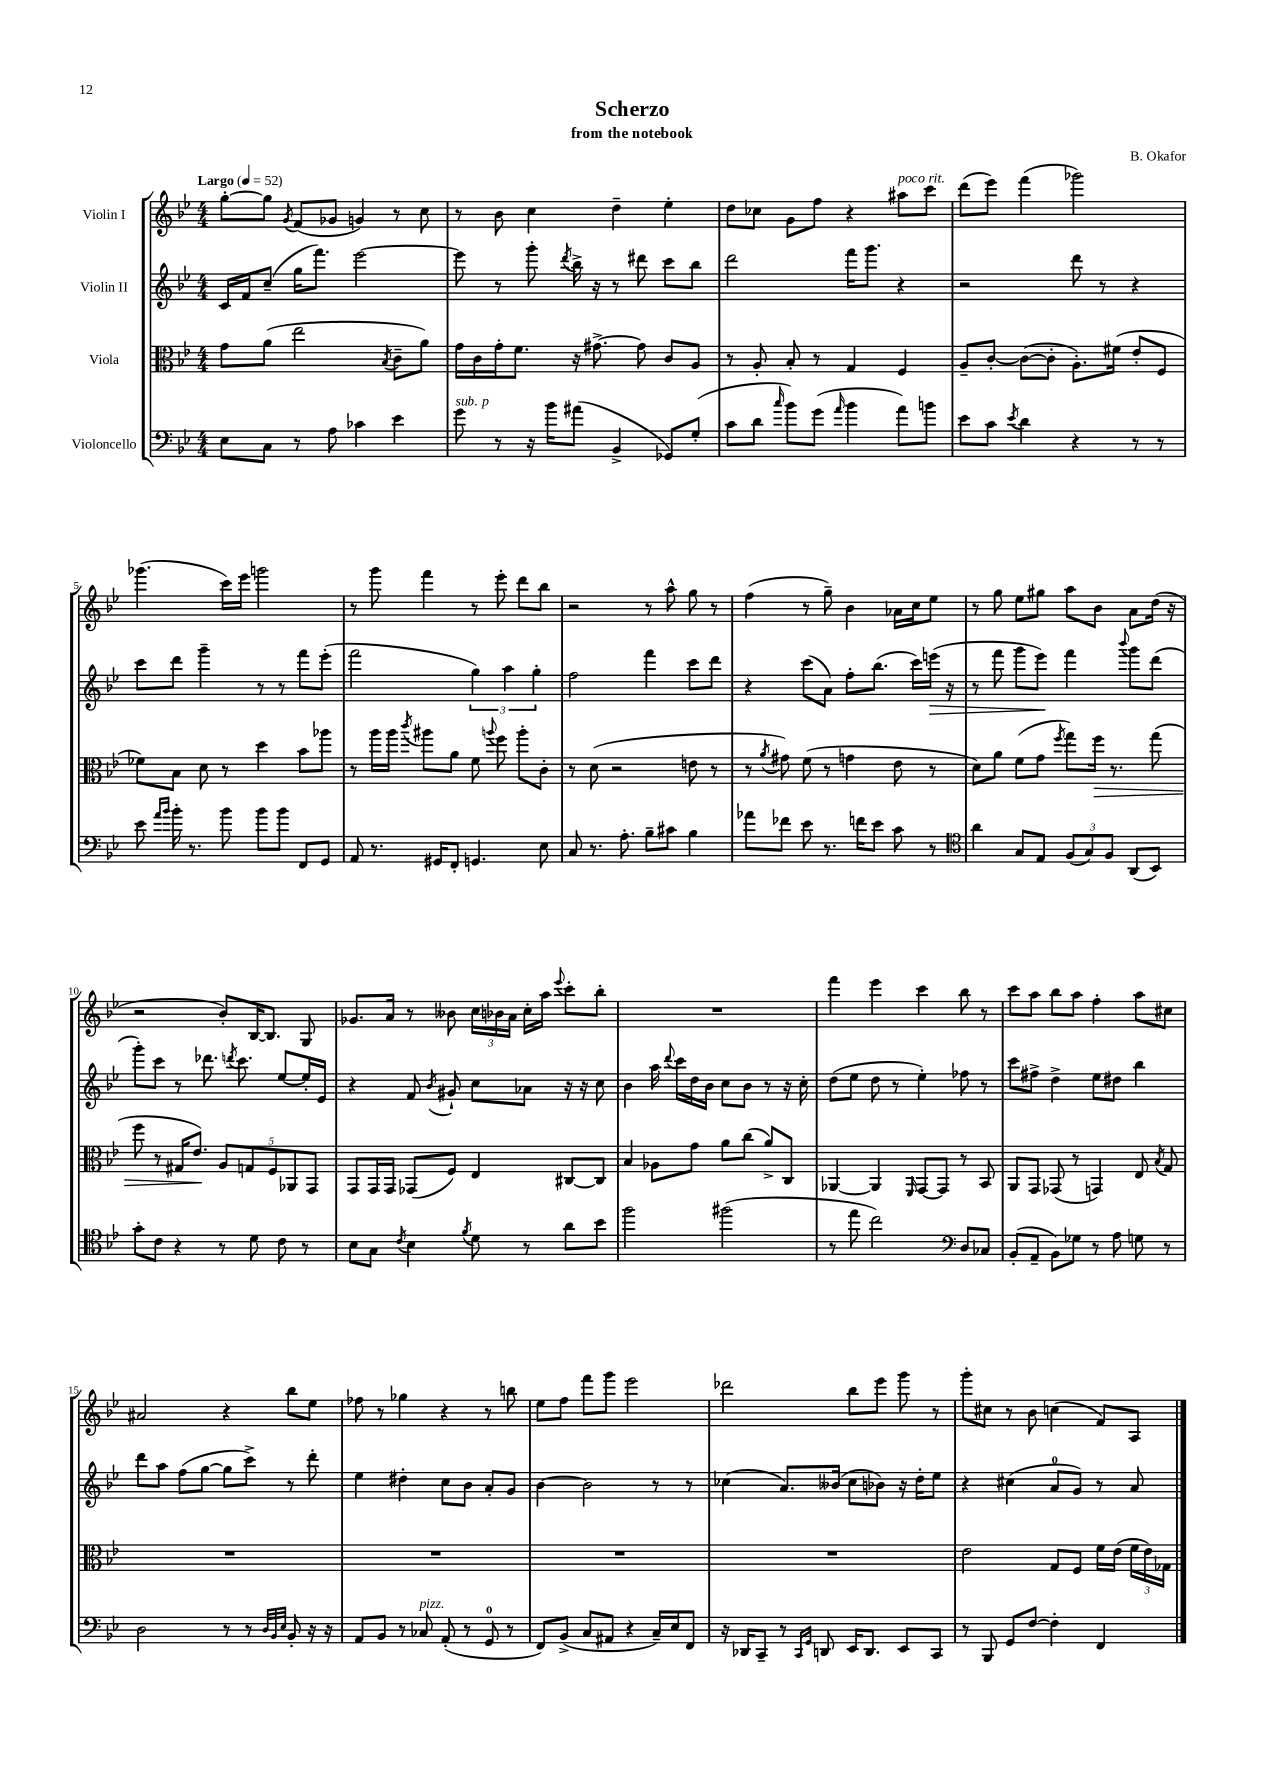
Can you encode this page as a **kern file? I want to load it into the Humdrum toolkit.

**kern	**kern	**dynam	**kern	**dynam	**kern
*part4	*part3	*part3	*part2	*part2	*part1
*staff4	*staff3	*staff3	*staff2	*staff2	*staff1
*I"Violoncello	*I"Viola	*	*I"Violin II	*	*I"Violin I
*clefF4	*clefC3	*	*clefG2	*	*clefG2
*k[b-e-]	*k[b-e-]	*	*k[b-e-]	*	*k[b-e-]
*M4/4	*M4/4	*	*M4/4	*	*M4/4
*MM52	*MM52	*	*MM52	*	*MM52
=1	=1	=1	=1	=1	=1
!	!	!	!	!	!LO:TX:a:B:t=Largo
8E-\L	8g\L	.	16c/LL	.	[8gg'\L
.	.	.	16f/J	.	.
8C\J	(8a\J	.	(8cc~/J	.	8gg\J]
.	.	.	.	.	8qg/
8r	2ee-\	.	16gg\KL	.	(8f/L
.	.	.	8.fff\J)	.	.
8A\	.	.	.	.	8g-X/J
4c-X\	.	.	[2eee-\	.	4gn/)
.	8qB-/	.	.	.	.
4e-\	8c~\L	.	.	.	8r
.	8a\J)	.	.	.	8cc\
=2	=2	=2	=2	=2	=2
!LO:TX:a:i:t=sub. p	!	!	!	!	!
8g\	16g\LL	.	8eee-\]	.	8r
.	16c\	.	.	.	.
8r	16g'\J	.	8r	.	8b-\
.	8.f\J	.	.	.	.
16r	.	.	8ggg'\	.	4cc\
16b-\KL	.	.	.	.	.
.	.	.	8qddd/	.	.
(8a#X\J	16r	.	16bb-^\	.	.
.	[8.g#X^\	.	16r	.	.
4BB-^/	.	.	8r	.	4dd~\
.	8g#\]	.	8ddd#X\	.	.
8GG-X/L)	8c/L	.	8ccc\L	.	4ee-'\
(8G'/J	8A/J	.	8bb-\J	.	.
=3	=3	=3	=3	=3	=3
8c\L	8r	.	2ddd\	.	8dd\L
8d\J	8A'/	.	.	.	8cc-X\J
16qqcc/	.	.	.	.	.
8b-\L)	8B-'/	.	.	.	8g\L
(8g\J	8r	.	.	.	8ff\J
16qqa/	.	.	.	.	.
4b-\	4G/	.	16fff\KL	.	4r
.	.	.	8.ggg\J	.	.
!	!	!	!	!	!LO:TX:a:i:t=poco rit.
8a\L)	4F/	.	4r	.	8aa#X\L
8bn\J	.	.	.	.	8ccc\J
=4	=4	=4	=4	=4	=4
8e-\L	8A~/L	.	2r	.	(8ddd\L
8c\J	[8c'/J	.	.	.	8eee-\J)
8qe-/	.	.	.	.	.
4d\	(8c\L_	.	.	.	(4fff\
.	8c'\J]	.	.	.	.
4r	8.A'\L)	.	8ddd\	.	2ggg-X\)
.	.	.	8r	.	.
.	(16f#X\Jk	.	.	.	.
8r	8e-'/L	.	4r	.	.
8r	8F/J	.	.	.	.
!!LO:LB:g=z
=5	=5	=5	=5	=5	=5
8e-\	8f-X\L)	.	8ccc\L	.	(4.ggg-X\
16qqa/LL	.	.	.	.	.
16qqb-/JJ	.	.	.	.	.
16b-'\	8B-\J	.	8ddd\J	.	.
8.r	.	.	.	.	.
.	8d\	.	4ggg~\	.	.
8b-\	8r	.	.	.	16ccc\LL)
.	.	.	.	.	16eee-\JJ
8b-\L	4dd\	.	8r	.	2gggn\
8b-\J	.	.	8r	.	.
8FF/L	8b-\L	.	8fff\L	.	.
8GG/J	8aa-X\J	.	(8eee-'\J	.	.
=6	=6	=6	=6	=6	=6
8AA/	8r	.	2fff\	.	8r
8.r	16aa\LL	.	.	.	8ggg\
.	16aa\JJ	.	.	.	.
.	8qccc/	.	.	.	.
.	8aa#X\L	.	.	.	4fff\
16GG#X/KL	.	.	.	.	.
8FF'/J	8a\J	.	.	.	.
4.GGn/	8f\	.	6gg\)	.	8r
.	8qqaan/	.	.	.	.
.	8ff\	.	.	.	8eee-'\
.	.	.	6aa\	.	.
.	8aa'\L	.	.	.	8ddd\L
.	.	.	6gg'\	.	.
8E-\	8c'\J	.	.	.	8bb-\J
=7	=7	=7	=7	=7	=7
8C/	8r	.	2ff\	.	2r
8.r	(8d\	.	.	.	.
.	2r	.	.	.	.
8.A'\	.	.	.	.	.
8B-~\L	.	.	4fff\	.	8r
8c#X\J	.	.	.	.	8aa^^\
4B-\	8en\	.	8ccc\L	.	8gg\
.	8r	.	8ddd\J	.	8r
=8	=8	=8	=8	=8	=8
8a-X\L	8r	.	4r	.	(4ff\
.	8qa/	.	.	.	.
8f-X\J	8g#X\)	.	.	.	.
8e-\	(8f\	.	(8ccc\L	.	8r
8.r	8r	.	8a\J)	.	8gg~\)
.	4gn\	.	8ff'\L	.	4b-\
16fn\KL	.	.	.	.	.
8e-\J	.	.	(8.bb-\J	.	.
8c\	8e-\	.	.	.	16a-X\LL
.	.	.	16ccc\LL)	.	16cc\J
!	!	!	!	!LO:HP:b	!
8r	8r	.	(16eeen\JJ	>	8ee-\J
.	.	.	16r	.	.
=9	=9	=9	=9	=9	=9
*clefC4	*	*	*	*	*
4a\	8d\L)	.	8r	.	8r
.	8a\J	.	8fff\	.	8gg\
8G/L	(8f\L	.	8ggg\L	.	8ee-\L
8E-/J	8g\J	.	8eee-\J)	.	8gg#X\J
.	8qff/	.	.	.	.
(12F/L	8gg\L)	.	4fff\	]	8aa\L
12G/)	.	.	.	.	.
!	!	!LO:HP:b	!	!	!
.	16ff\Jk	>	.	.	8b-\J
12F/J	.	.	.	.	.
.	8.r	.	.	.	.
.	.	.	8qqbbb-/	.	.
(8AA/L	.	.	8ggg\L	.	8a\L
8BB-/J)	(8gg\	.	(8ddd\J	.	(16dd\Jk
.	.	.	.	.	16r
!!LO:LB:g=z
=10	=10	=10	=10	=10	=10
8g'\L	8ff\	.	8ggg'\L)	.	2r
8c\J	8r	.	8ccc\J	.	.
4r	16G#X/KL	.	8r	.	.
.	8.e-/J)	.	.	.	.
.	.	.	8.ddd-X\	.	.
8r	10A/L	]	.	.	8b-'/L)
.	.	.	8qdddn/	.	.
.	.	.	8.ccc\	.	.
.	10Gn/	.	.	.	.
8d\	.	.	.	.	[16B-/K
.	.	.	.	.	8.B-/J]
.	10F/	.	.	.	.
8c\	.	.	[8ee-/L	.	.
.	10AA-X/	.	.	.	.
8r	.	.	16ee-'/L]	.	8G/
.	10GG/J	.	.	.	.
.	.	.	16e-/JJ	.	.
=11	=11	=11	=11	=11	=11
8B-\L	8GG/L	.	4r	.	8.g-X/L
8G\J	16GG/L	.	.	.	.
.	16GG/JJ	.	.	.	16a/Jk
8qc/	.	.	.	.	.
4B-\	(8GG-X/L	.	8f/	.	8r
.	.	.	8qb-/	.	.
.	8F/J)	.	8g#X`/	.	8b--X\
8qf/	.	.	.	.	.
8d\	4E-/	.	8cc\L	.	24cc\LL
.	.	.	.	.	24b-X\
.	.	.	.	.	24a\JJ
8r	.	.	8a-X\J	.	16cc'\LL
.	.	.	.	.	16aa\JJ
.	.	.	.	.	8qqeee-/
8a\L	[8C#X/L	.	16r	.	8ccc'\L
.	.	.	16r	.	.
8b-\J	8C#/J]	.	8cc\	.	8bb-'\J
=12	=12	=12	=12	=12	=12
2ff\	4B-/	.	4b-\	.	1r
.	8A-X\L	.	16aa\	.	.
.	.	.	8qqddd/	.	.
.	.	.	16ccc\LL	.	.
.	8g\J	.	16dd\	.	.
.	.	.	16b-\JJ	.	.
(2ff#X\	8a\L	.	8cc\L	.	.
.	(8cc\J	.	8b-\J	.	.
.	8a^/L)	.	8r	.	.
.	8C/J	.	16r	.	.
.	.	.	16cc'\	.	.
=13	=13	=13	=13	=13	=13
8r	[4AA-X/	.	(8dd\L	.	4fff\
8ee-\	.	.	8ee-\J	.	.
2cc\)	4AA-/]	.	8dd\	.	4eee-\
.	.	.	8r	.	.
.	16qqFF/	.	.	.	.
.	[8GG/L	.	4ee-'\)	.	4ccc\
.	8GG/J]	.	.	.	.
*clefF4	*	*	*	*	*
8D/L	8r	.	8ff-X\	.	8bb-\
8C-X/J	8BB-/	.	8r	.	8r
=14	=14	=14	=14	=14	=14
(8BB-'/L	8AA/L	.	8ccc\L	.	8ccc\L
8AA~/J	8GG/J	.	8ff#X^\J	.	8aa\J
8BB-\L)	(8GG-X/	.	4dd^\	.	8bb-\L
8G-X\J	8r	.	.	.	8aa\J
8r	4GGn/)	.	8ee-\L	.	4ff'\
8A\	.	.	8dd#X\J	.	.
8Gn\	8E-/	.	4bb-\	.	8aa\L
.	8qB-/	.	.	.	.
8r	8G/	.	.	.	8cc#X\J
!!LO:LB:g=z
=15	=15	=15	=15	=15	=15
2D\	1r	.	8ddd\L	.	2a#X/
.	.	.	8aa\J	.	.
.	.	.	(8ff\L	.	.
.	.	.	[8gg\J	.	.
8r	.	.	8gg\L]	.	4r
8r	.	.	8ccc^\J)	.	.
32qqD/LLL	.	.	.	.	.
32qqBB-/	.	.	.	.	.
32qqE-/JJJ	.	.	.	.	.
8BB-'/	.	.	8r	.	8bb-\L
16r	.	.	8ddd'\	.	8ee-\J
16r	.	.	.	.	.
=16	=16	=16	=16	=16	=16
8AA/L	1r	.	4ee-\	.	8ff-X\
8BB-/J	.	.	.	.	8r
8r	.	.	4dd#X'\	.	4gg-X\
!LO:TX:a:i:t=pizz.	!	!	!	!	!
8C-X/	.	.	.	.	.
(8AA'/	.	.	8cc\L	.	4r
8r	.	.	8b-\J	.	.
8GG/	.	.	8a'/L	.	8r
8r	.	.	8g/J	.	8bbn\
=17	=17	=17	=17	=17	=17
8FF/L)	1r	.	[4b-\	.	8ee-\L
(8BB-^/J	.	.	.	.	8ff\J
8C/L	.	.	2b-\]	.	8fff\L
8AA#X/J	.	.	.	.	8ggg\J
4r	.	.	.	.	2eee-\
16C~/LL)	.	.	8r	.	.
16E-/J	.	.	.	.	.
8FF/J	.	.	8r	.	.
=18	=18	=18	=18	=18	=18
16r	1r	.	(4cc-X\	.	2ddd-X\
16DD-X/KL	.	.	.	.	.
8CC~/J	.	.	.	.	.
8r	.	.	8.a/L)	.	.
16qqCC/LL	.	.	.	.	.
16qqGG/JJ	.	.	.	.	.
8DDn/	.	.	.	.	.
.	.	.	(16b--X/Jk	.	.
16EE-/KL	.	.	8cc-\L	.	8bb-\L
8.DD/J	.	.	.	.	.
.	.	.	8b-X\J)	.	8eee-\J
8EE-/L	.	.	16r	.	8ggg\
.	.	.	16dd'\KL	.	.
8CC/J	.	.	8ee-\J	.	8r
=19	=19	=19	=19	=19	=19
8r	2e-\	.	4r	.	8ggg'\L
8BBB-/	.	.	.	.	8cc#X\J
8GG/L	.	.	(4cc#X\	.	8r
[8F/J	.	.	.	.	8b-\
4F'\]	8G/L	.	8a/L	.	(4ccn\
.	8F/J	.	8g/J)	.	.
4FF/	16f\LL	.	8r	.	8f/L)
.	(16e-\JJ	.	.	.	.
.	24f\LL	.	8a/	.	8A/J
.	24e-\)	.	.	.	.
.	24G-X\JJ	.	.	.	.
==	==	==	==	==	==
*-	*-	*-	*-	*-	*-
